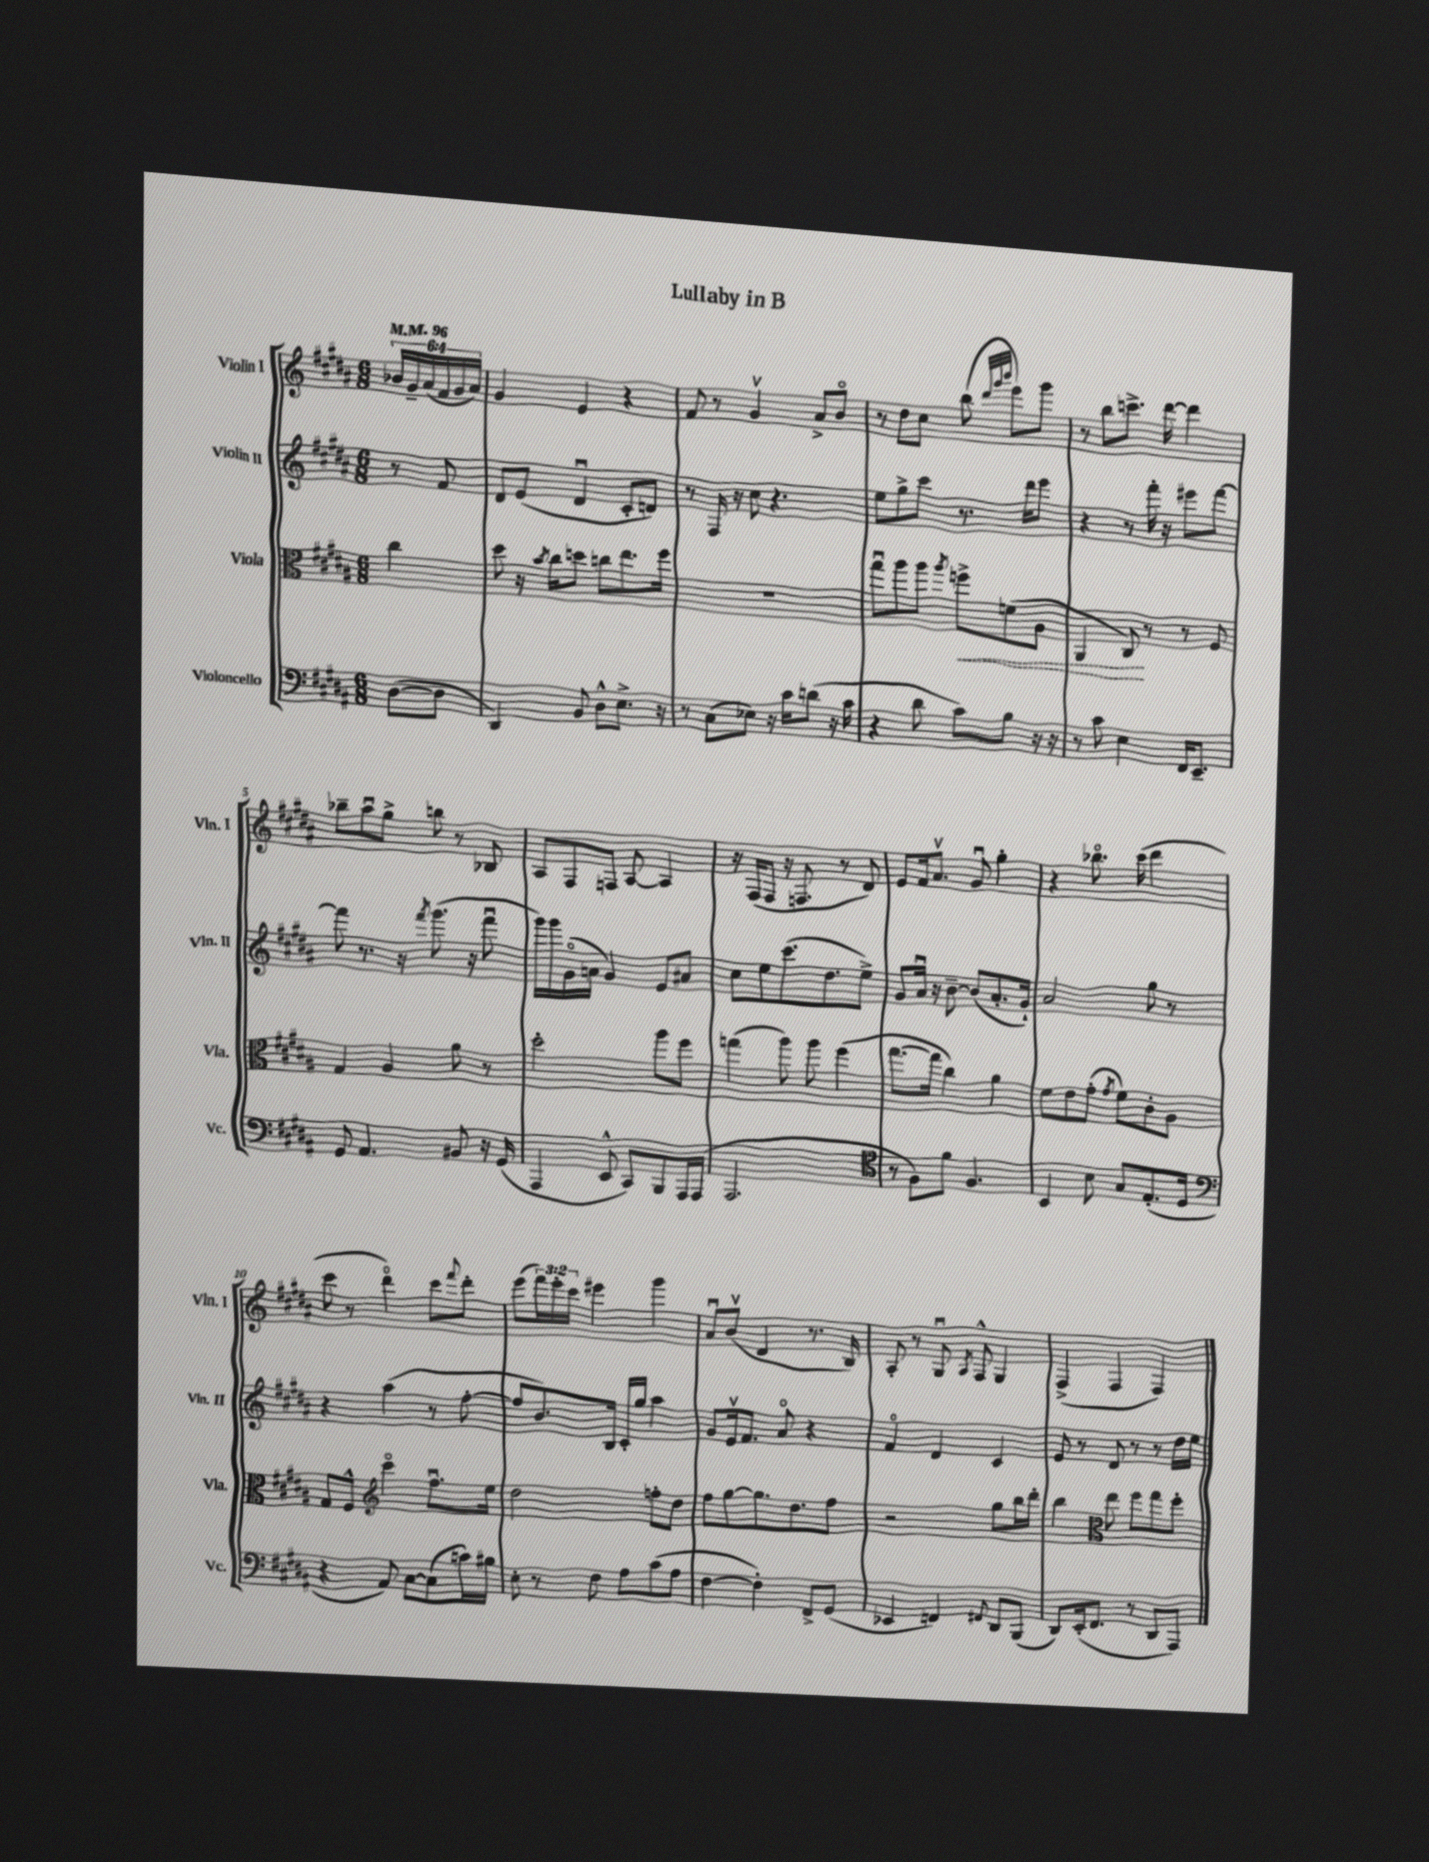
\header { title = "Lullaby in B" }
<<
\new StaffGroup <<
\new Staff = "s0" \with { instrumentName = "Violin I" shortInstrumentName = "Vln. I" } {
    \clef treble \key b \major \numericTimeSignature \time 6/8 \override Staff.TupletNumber.text = #tuplet-number::calc-fraction-text \partial 4 \tempo 4 = 96
    \tuplet 6/4 { bes'16 gis'16-- ais'16( fis'16 gis'16 ais'16) } |
    gis'4 e'4 r4 |
    fis'8 r8 gis'4\upbow ais'8-> b'8\flageolet |
    r8 dis''8 cis''8 b''8( \grace { dis'''32 gis'''32 b'''32 } e'''8) gis'''8 |
    r8 b''8 c'''8.-> dis'''16~ dis'''4 |
    bes''8-- ais''8\downbow gis''8-> b''8 r8 bes8 |
    ais8 fis8 f8 ais8~ ais4 |
    r16 fis16( fis8 r16 f8. r8 dis'8) |
    e'8 fis'16 ais'8.\upbow gis'8\downbow gis''4-. |
    r4 bes''8.\flageolet cis'''16( dis'''4 |
    cis'''8 r8 dis'''4\flageolet) cis'''8 \appoggiatura { fis'''8 } dis'''8-. |
    e'''8( \tuplet 3/2 { fis'''16) e'''16-. cis'''16 } eis'''4 gis'''4 |
    ais'8\downbow b'8\upbow( dis'4 r8. b16) |
    ais8-. r8 gis8\downbow \acciaccatura { ais8 } fis8-^ gis4 |
    fis4->( fis4 fis4) \bar "|." |
}
\new Staff = "s1" \with { instrumentName = "Violin II" shortInstrumentName = "Vln. II" } {
    \clef treble \key b \major \numericTimeSignature \time 6/8 \partial 4
    r8 fis'8 |
    dis'8 e'8( dis'4\downbow cis'8-. d'8) |
    r8 fis16 r16 cis''8 r4. |
    e''8 gis''8-> cis'''8 r8. dis'''16 e'''8 |
    r4 r8 fis'''16-. r16 eis'''8 fis'''8~ |
    fis'''8 r8. r16 \acciaccatura { fis'''8 } gis'''8.( r16 fis'''8\downbow |
    gis'''16) gis'''16 gis'16\flageolet( a'16 gis'4) e'8 ais'8 |
    cis''8 e''8 cis'''8.( dis''8. e''8->) |
    gis'8 ais'16\downbow r16 b'8~-- b'8( ais'8.-. gis'16-!) |
    ais'2 gis''8 r8 |
    r4 ais''4( r8 fis''8~-. |
    fis''8 b'8.) b16 cis'16-. gis''16 ais''4 |
    gis'8 e'16\upbow fis'8. ais'8\flageolet r4 |
    fis'4\flageolet dis'4 cis'4 |
    e'8 r8 dis'8 r8 r8 dis''16 e''16 \bar "|." |
}
\new Staff = "s2" \with { instrumentName = "Viola" shortInstrumentName = "Vla." } {
    \clef alto \key b \major \numericTimeSignature \time 6/8 \partial 4
    cis''4 |
    dis''8 r16 \acciaccatura { b'8 } cis''16 d''8 c''8 e''8. fis''16 |
    R2. |
    gis''8\downbow ais''8 ais''8 \acciaccatura { ais''8 } \once \override Hairpin.style = #'dashed-line f''8->\< f'8( ais8 |
    ais,4 cis8\!) r8 r8 fis8 |
    gis4 ais4 ais'8 r8 |
    dis''2-. ais''8 fis''8 |
    g''4( ais''8) ais''8 fis''4( |
    gis''8.~ gis''16 cis''4) ais'4 |
    fis'8 e'8 gis'8-.( \acciaccatura { gis'8 } fis'8) cis'8-. ais8 |
    gis8 fis8-^ \clef treble cis'''4\flageolet fis''8.\downbow e''16 |
    dis''2 f''8-. dis''8 |
    fis''8 gis''8~ gis''8. dis''8. fis''8 |
    r2 gis''8 b''16 dis'''16-. |
    b''4 \clef alto e''8 fis''8 gis''8 fis''8-. \bar "|." |
}
\new Staff = "s3" \with { instrumentName = "Violoncello" shortInstrumentName = "Vc." } {
    \clef bass \key b \major \numericTimeSignature \time 6/8 \partial 4
    dis8~( dis8 |
    dis,4) b,8 dis8-^ e8.-> r16 |
    r8 cis8( ees8) r16 cis'16 d'8( r16 cis'16 |
    r4 dis'8 cis'8) b8 r16 r16 |
    r8 cis'8 e4 fis,16 e,8.-- |
    gis,8 ais,4. bis,8 r16 gis,16( |
    ais,,4 e,8-^ cis,8) b,,8 ais,,16 ais,,16( |
    ais,,2. |
    \clef tenor r8 fis8) fis'8 fis4. |
    b,4 b8 gis8 e8.-.( dis16 |
    \clef bass r4 ais,8) cis8~ cis8( c'16) bis16 |
    e8-. r8 fis8 ais8 cis'8( ais8 |
    fis4~ fis4-.) fis,8-> gis,8( |
    ees,4 f,4) \appoggiatura { fis,8 } dis,8 b,,8( |
    dis,8) e,16-.( fis,8. r8 dis,8 ais,,8) \bar "|." |
}
>>
>>
